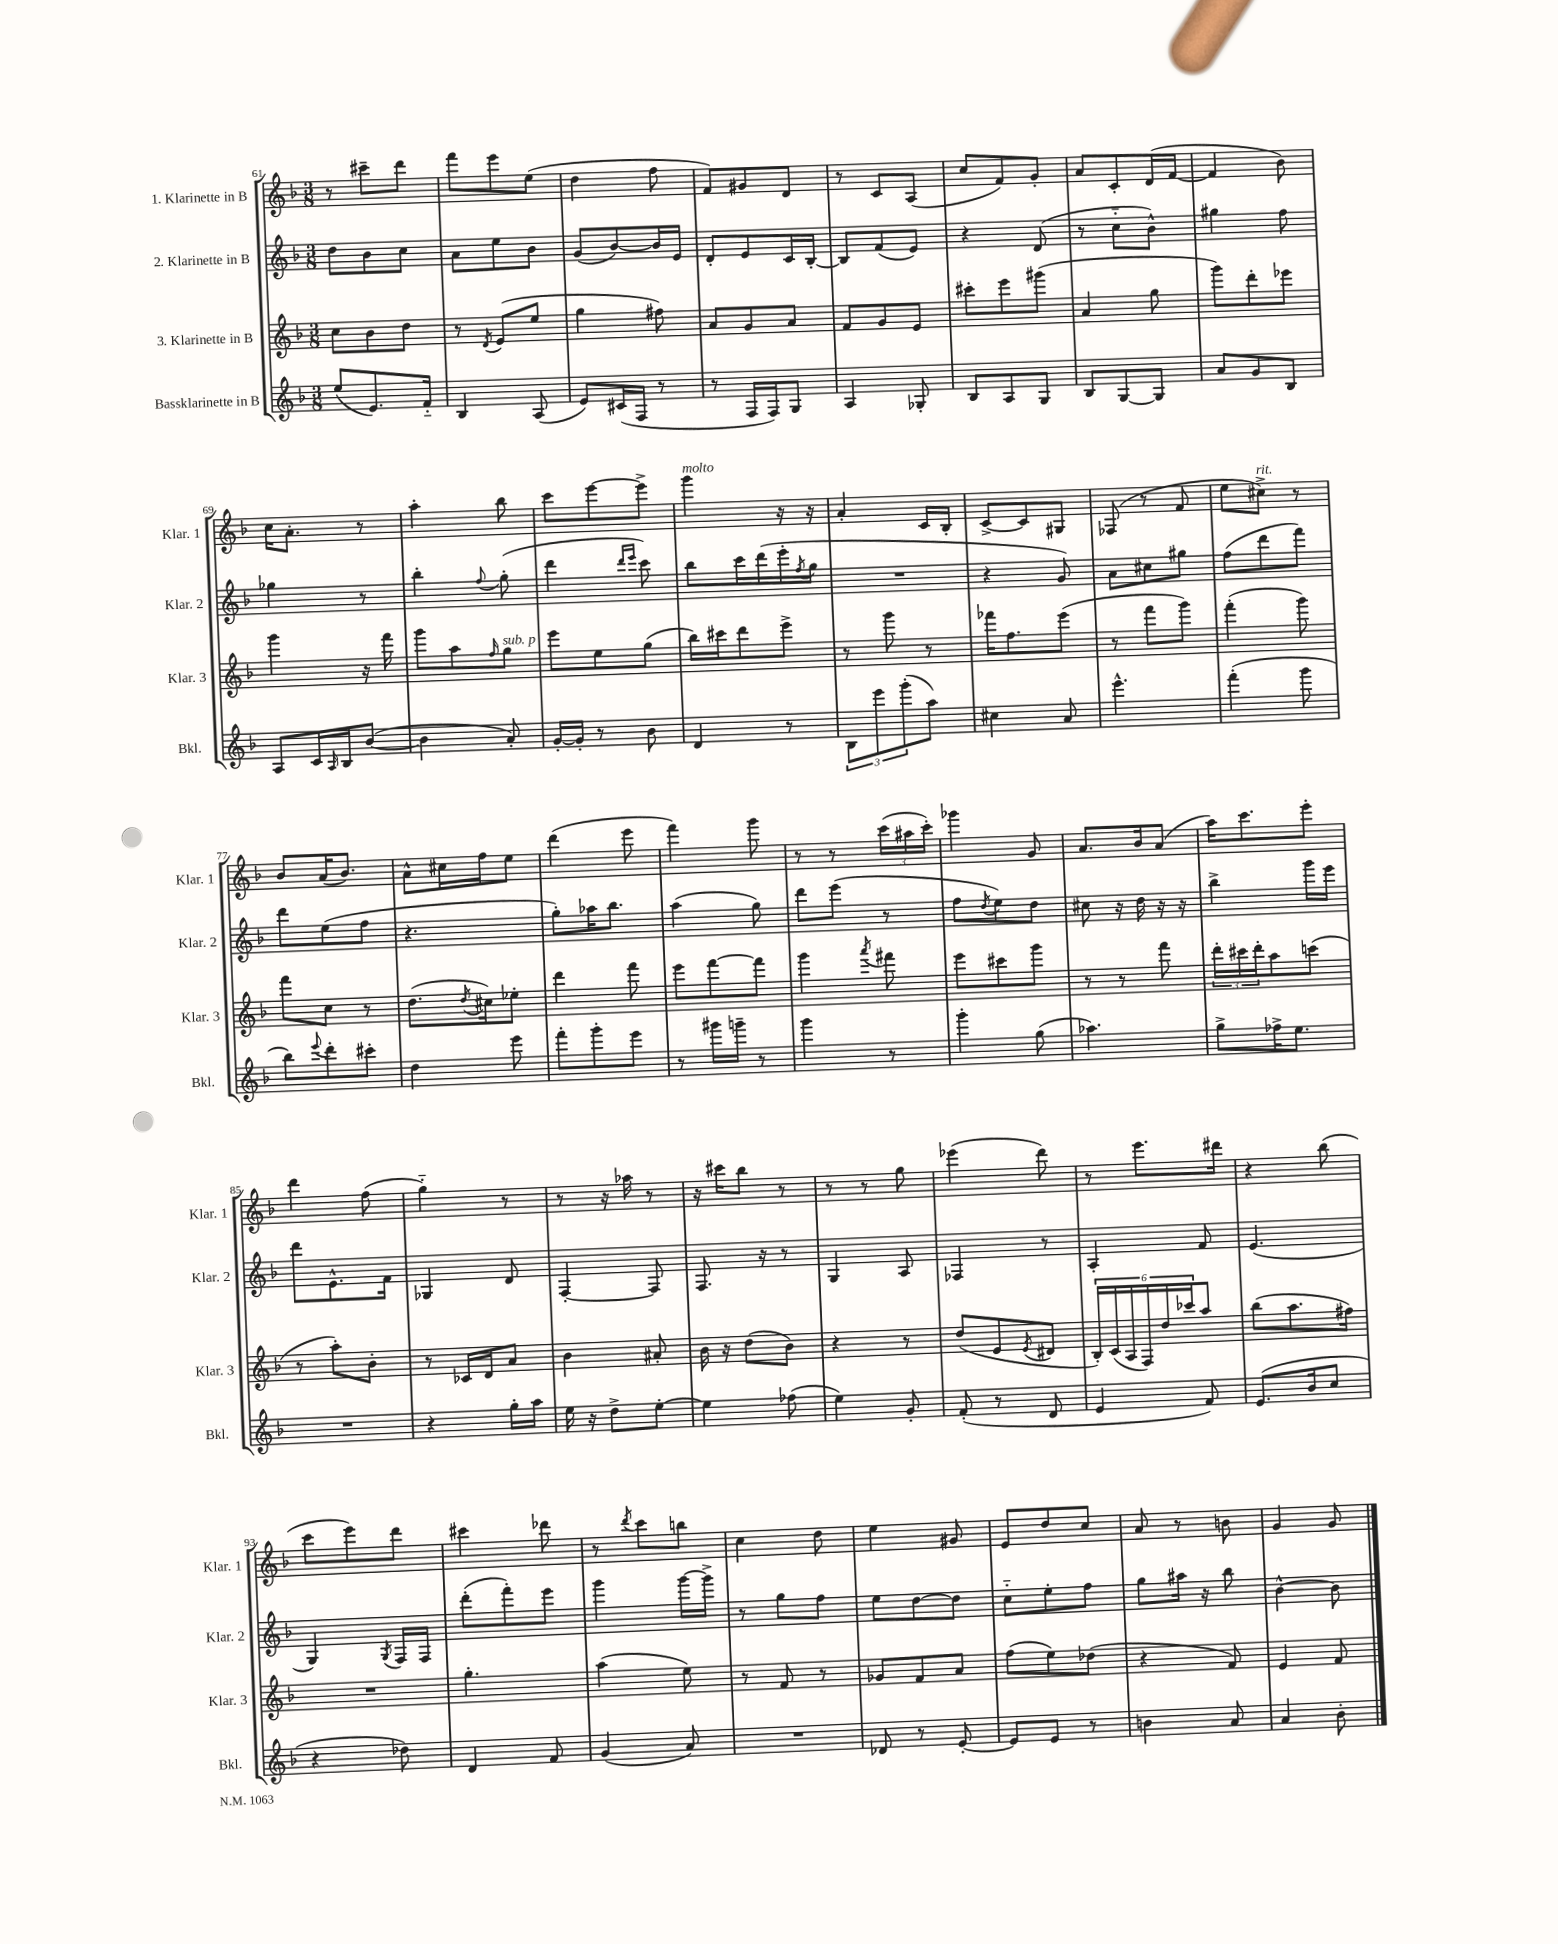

**kern	**kern	**kern	**kern
*part4	*part3	*part2	*part1
*staff4	*staff3	*staff2	*staff1
*I"Bassklarinette in B	*I"3. Klarinette in B	*I"2. Klarinette in B	*I"1. Klarinette in B
*I'Bkl.	*I'Klar. 3	*I'Klar. 2	*I'Klar. 1
*clefG2	*clefG2	*clefG2	*clefG2
*k[b-]	*k[b-]	*k[b-]	*k[b-]
*M3/8	*M3/8	*M3/8	*M3/8
=61	=61	=61	=61
(8ee/L	8cc\L	8dd\L	8r
8.e/)	8b-\	8b-\	8ccc#X~\L
.	8dd\J	8cc\J	8ddd\J
16f/Jk	.	.	.
=62	=62	=62	=62
4B-/	8r	8a\L	8fff\L
.	8qd/	.	.
.	(8e/L	8ee\	8eee\
(8A/	8ee/J	8b-\J	(8ee\J
=63	=63	=63	=63
8e/L)	4gg\	(8g/L	4dd\
(16c#X/L	.	[8b-/)	.
16F/JJ	.	.	.
8r	8ff#X\)	16b-/L]	8ff\
.	.	16e/JJ	.
=64	=64	=64	=64
8r	8a/L	8d'/L	8f/L)
16F/LL	8g/	8e/	8g#X/
16F/J)	.	.	.
8G/J	8a/J	16c/L	8d/J
.	.	[16B-'/JJ	.
=65	=65	=65	=65
4A/	8f/L	8B-/L]	8r
.	8g/	(8f/	8c/L
8G-X'/	8e/J	8e/J)	(8A/J
=66	=66	=66	=66
8B-/L	8ccc#X'\L	4r	8cc/L
8A/	8eee\	.	8f/)
8G/J	(8ggg#X\J	(8d/	8g'/J
=67	=67	=67	=67
8B-/L	4a/	8r	8a/L
[8G/	.	8cc\L	8c'/
8G/J]	8gg\	8b-^^\J)	(16d/L
.	.	.	[16f/JJ
=68	=68	=68	=68
8a/L	8ggg\L)	4gg#X\	4f/]
8g/	8ddd'\	.	.
8B-/J	8eee-X\J	8ff\	8b-\)
!!LO:LB:g=z
=69	=69	=69	=69
8A/L	4ggg\	4gg-X\	16cc\KL
.	.	.	8.a'\J
16c/L	.	.	.
16qqA/	.	.	.
16B-/J	.	.	.
([8b-/J	16r	8r	8r
.	16fff\	.	.
=70	=70	=70	=70
4b-\]	8ggg\L	4bb-'\	4aa'\
.	8aa\	.	.
.	16qqff/	8qqff/	.
!	!LO:TX:a:i:t=sub. p	!	!
8a'/)	8gg\J	(8gg'\	8bb-\
=71	=71	=71	=71
[16g'/LL	8eee\L	4ddd\	8ccc\L
16g'/JJ]	.	.	.
8r	8ee\	.	[8eee\
.	.	16qqddd/LL	.
.	.	16qqeee/JJ	.
8b-\	(8gg\J	8ccc\)	8eee^\J]
=72	=72	=72	=72
!	!	!	!LO:TX:a:i:t=molto
4d/	16bb-\LL)	8bb-\L	4ggg\
.	16ccc#X\J	.	.
.	8ddd\	16ccc\L	.
.	.	(16ddd\	.
8r	8eee^\J	16eee'\	16r
.	.	8qff/	.
.	.	16gg\JJ	16r
=73	=73	=73	=73
12B-\L	8r	4.r	4a'/
12eee\	.	.	.
.	8ggg\	.	.
(12ggg'\	.	.	.
8aa\J)	8r	.	16c/LL
.	.	.	16B-'/JJ
=74	=74	=74	=74
4cc#X\	16fff-X\KL	4r	[8c^/L
.	8.ff\	.	.
.	.	.	8c/]
8a/	(8eee\J	8g/)	8G#X/J
=75	=75	=75	=75
4.eee^^\	8r	8a\L	(8F-X/
.	8fff\L	8cc#X\	8r
.	8ggg\J)	8gg#X\J	8f/
=76	=76	=76	=76
(4fff'\	(4fff'\	(8ff\L	8ee\L
!	!	!	!LO:TX:a:i:t=rit.
.	.	8ddd\	8cc#X^\J)
8ggg\	8ggg\)	8fff\J)	8r
!!LO:LB:g=z
=77	=77	=77	=77
8bb-\L)	8fff\L	8ddd\L	8b-/L
8qqeee/	.	.	.
8ddd'\	8cc\J	(8ee\	(16a/K
.	.	.	8.b-/J)
8ccc#X'\J	8r	8ff\J	.
=78	=78	=78	=78
4dd\	(8.dd\L	4.r	8a^^\L
.	.	.	16cc#X\L
.	8qdd/	.	.
.	16cc#X\k)	.	16ff\J
8eee\	8ee-X'\J	.	8ee\J
=79	=79	=79	=79
8fff'\L	4ddd\	8gg'\L)	(4ddd\
8ggg'\	.	16aa-X\K	.
.	.	8.bb-\J	.
8eee\J	8fff\	.	8eee\
=80	=80	=80	=80
8r	8eee\L	(4aa\	4fff\)
16ggg#X\LL	[8fff\	.	.
16gggn~\JJ	.	.	.
8r	8fff\J]	8gg\)	8ggg\
=81	=81	=81	=81
4ggg\	4ggg\	8ddd\L	8r
.	.	(8eee\J	8r
.	8qaaa/	.	.
8r	8fff#X\	8r	(24ccc\LL
.	.	.	24aa#X\
.	.	.	24ccc'\JJ)
=82	=82	=82	=82
4ggg'\	8eee\L	8ff\L	4ggg-X\
.	.	8qdd/	.
.	8ccc#X\	8ee\)	.
(8gg\	8ggg\J	8dd\J	8g/
=83	=83	=83	=83
4.aa-X\)	8r	8cc#X\	8.a/L
.	8r	16r	.
.	.	16dd\	16b-/k
.	8fff\	16r	(8a/J
.	.	16r	.
=84	=84	=84	=84
8gg^\L	24ddd'\LL	4bb-^\	16aa\KL)
.	24ccc#X\	.	.
.	.	.	8.ccc\
.	24ddd'\J	.	.
16ff-X^\K	8aa\	.	.
8.ee\J	.	.	.
.	(8cccn\J	16ggg\LL	8eee'\J
.	.	16eee\JJ	.
!!LO:LB:g=z
=85	=85	=85	=85
4.r	8r	8ddd\L	4ddd\
.	8aa'\L)	8.e^^\	.
.	8b-'\J	.	(8ff\
.	.	16f\Jk	.
=86	=86	=86	=86
4r	8r	4G-X/	4gg\)
.	16c-X/LL	.	.
.	16d/J	.	.
16gg'\LL	8a/J	8d/	8r
16aa\JJ	.	.	.
=87	=87	=87	=87
16ee\	4b-\	[4F'/	8r
16r	.	.	.
8dd^\L	.	.	16r
.	.	.	16aa-X\
[8ee'\J	8a#X'/	8F/]	8r
=88	=88	=88	=88
4ee\]	16b-\	8.F/	16r
.	16r	.	16ccc#X\KL
.	(8dd\L	.	8bb-\J
.	.	16r	.
(8ff-X\	8b-\J)	8r	8r
=89	=89	=89	=89
4ee\)	4r	4G/	8r
.	.	.	8r
8g'/	8r	8A/	8gg\
=90	=90	=90	=90
(8f'/	(8dd/L	4F-X/	(4eee-X\
8r	8e/	.	.
.	8qe/	.	.
8d/	8d#X/J	8r	8ddd\)
=91	=91	=91	=91
4e/	24B-'/LL)	4A'/	8r
.	(24c/	.	.
.	24A/	.	.
.	24F/)	.	8.eee\L
.	24dd/	.	.
.	24ccc-X/J	.	.
8f/)	8aa/J	8f/	.
.	.	.	16ddd#X\Jk
=92	=92	=92	=92
(8.e/L	(8bb-\L	(4.e/	4r
.	8.aa\	.	.
16b-/k	.	.	.
8cc/J	.	.	(8bb-\
.	16ff#X\Jk)	.	.
!!LO:LB:g=z
=93	=93	=93	=93
4r	4.r	4G/)	8ccc\L
.	.	.	8eee\)
.	.	8qG/	.
8dd-X\)	.	16F/LL	8ddd\J
.	.	16F/JJ	.
=94	=94	=94	=94
4d/	4.gg'\	(8ddd'\L	4ccc#X\
.	.	8fff'\)	.
8f/	.	8eee\J	8ddd-X\
=95	=95	=95	=95
(4g/	(4aa\	4ggg\	8r
.	.	.	8qddd/
.	.	.	8ccc\L
8a/)	8ee\)	[16ggg\LL	8bbn\J
.	.	16ggg^\JJ]	.
=96	=96	=96	=96
4.r	8r	8r	4cc\
.	8f/	8gg\L	.
.	8r	8ff\J	8dd\
=97	=97	=97	=97
8d-X/	8g-X/L	8ee\L	4ee\
8r	8f/	[8dd\	.
[8e'/	8a/J	8dd\J]	8g#X/
=98	=98	=98	=98
8e/L]	(8ff\L	8cc\L	8e/L
8e/J	8ee\)	8ee'\	8dd/
8r	(8dd-X\J	8ff\J	8cc/J
=99	=99	=99	=99
4bn\	4r	8gg\L	8a/
.	.	16aa#X\Jk	8r
.	.	16r	.
8a/	8f/)	8bb-\	8bn\
=100	=100	=100	=100
4a/	4e/	[4b-^^\	4g/
8b-'\	8f/	8b-\]	8g/
==	==	==	==
*-	*-	*-	*-
